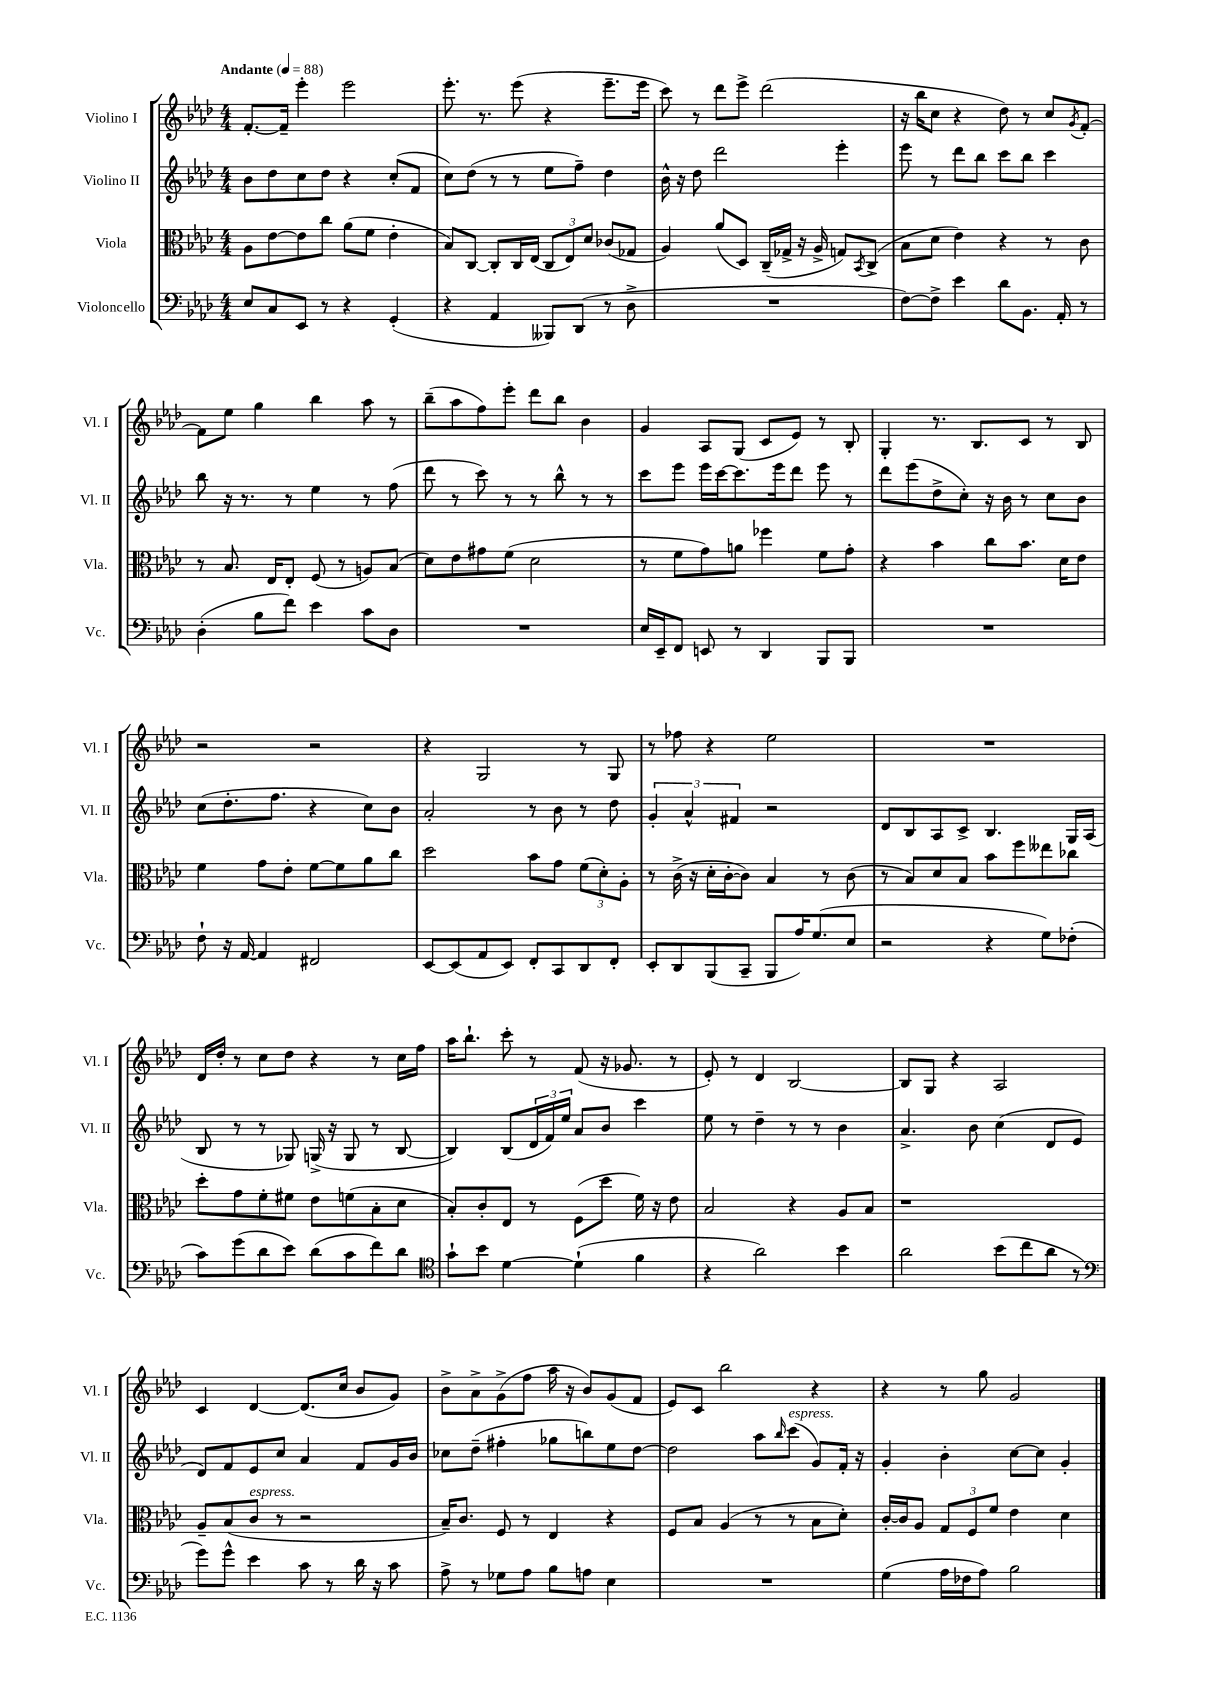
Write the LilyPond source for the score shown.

<<
\new StaffGroup <<
\new Staff = "s0" \with { instrumentName = "Violino I" shortInstrumentName = "Vl. I" } {
    \clef treble \key aes \major \numericTimeSignature \time 4/4 \tempo "Andante" 4 = 88
    f'8.~-. f'16-- ees'''4-. ees'''2 |
    ees'''8.-. r8. ees'''8( r4 ees'''8.-- ees'''16 |
    c'''8) r8 des'''8 ees'''8-> des'''2( |
    r16 bes''16 c''8 r4 des''8) r8 c''8 \acciaccatura { g'8 } f'8~-. |
    f'8 ees''8 g''4 bes''4 aes''8 r8 |
    bes''8--( aes''8 f''8) ees'''8-. des'''8 bes''8 bes'4 |
    g'4 aes8 g8( c'8 ees'8) r8 bes8-. |
    g4-. r8. bes8. c'8 r8 bes8 |
    r2 r2 |
    r4 g2 r8 g8 |
    r8 fes''8 r4 ees''2 |
    R1 |
    des'16 des''16-. r8 c''8 des''8 r4 r8 c''16 f''16 |
    aes''16 bes''8.-! c'''8-. r8 f'8( r16 ges'8. r8 |
    ees'8-.) r8 des'4 bes2~ |
    bes8 g8 r4 aes2 |
    c'4 des'4~ des'8.( c''16 bes'8 g'8) |
    bes'8-> aes'8-> g'8->( f''8 aes''16 r16 bes'8) g'8( f'8 |
    ees'8) c'8 bes''2 r4 |
    r4 r8 g''8 g'2 \bar "|." |
}
\new Staff = "s1" \with { instrumentName = "Violino II" shortInstrumentName = "Vl. II" } {
    \clef treble \key aes \major \numericTimeSignature \time 4/4
    bes'8 des''8 c''8 des''8 r4 c''8-.( f'8 |
    c''8) des''8( r8 r8 ees''8 f''8--) des''4 |
    bes'16-^ r16 des''8 des'''2 ees'''4-. |
    ees'''8 r8 des'''8 bes''8 c'''8 bes''8 c'''4 |
    bes''8 r16 r8. r8 ees''4 r8 f''8( |
    des'''8 r8 c'''8) r8 r8 bes''8-^ r8 r8 |
    c'''8 ees'''8 ees'''16 c'''16~ c'''8. ees'''16 des'''8 ees'''8 r8 |
    des'''8 ees'''8( des''8-> c''8-.) r16 bes'16 r8 c''8 bes'8 |
    c''8( des''8.-. f''8. r4 c''8) bes'8 |
    aes'2-. r8 bes'8 r8 des''8 |
    \tuplet 3/2 { g'4-. aes'4-^ fis'4 } r2 |
    des'8 bes8 aes8 c'8-> bes4. g16 aes16( |
    bes8 r8 r8 ges8) g16->( r16 g8 r8 bes8~ |
    bes4) bes8( \tuplet 3/2 { des'16 f'16) ees''16 } aes'8 bes'8 c'''4 |
    ees''8 r8 des''4-- r8 r8 bes'4 |
    aes'4.-> bes'8 c''4( des'8 ees'8 |
    des'8) f'8 ees'8 c''8 aes'4 f'8 g'16 bes'16 |
    ces''8 des''8--( fis''4-. ges''8 b''8) ees''8 des''8~ |
    des''2 aes''8 \grace { bes''16 } c'''8^\markup { \italic "espress." }( g'8) f'16-. r16 |
    g'4-. bes'4-. c''8~ c''8 g'4-. \bar "|." |
}
\new Staff = "s2" \with { instrumentName = "Viola" shortInstrumentName = "Vla." } {
    \clef alto \key aes \major \numericTimeSignature \time 4/4
    aes8 ees'8~ ees'8 c''8 aes'8( f'8 ees'4-. |
    bes8) c8~ c8-. c16 ees16( \tuplet 3/2 { c8 ees8) des'8 } ces'8( ges8 |
    aes4) aes'8( des8) c16--( ges16-> r16 aes16-> g8) \acciaccatura { bes,8 } c8->( |
    bes8 des'8 ees'4) r4 r8 c'8 |
    r8 bes8. ees16 ees8-. f8( r8 a8) bes8( |
    des'8) ees'8 gis'8 f'8( des'2 |
    r8 f'8 g'8) a'8 fes''4 f'8 g'8-. |
    r4 bes'4 c''8 bes'8. des'16 ees'8 |
    f'4 g'8 ees'8-. f'8~ f'8 aes'8 c''8 |
    des''2 bes'8 g'8 \tuplet 3/2 { f'8( des'8-.) aes8-. } |
    r8 c'16->( r16 des'16-. c'16~-. c'8) bes4 r8 c'8( |
    r8 bes8) des'8 bes8 bes'8 f''8 eeses''8 ces''8 |
    des''8-. g'8 f'8-. fis'8 ees'8 f'8( bes8-. des'8 |
    bes8-.) c'8-. ees8 r8 f8( des''8 f'16) r16 ees'8 |
    bes2 r4 aes8 bes8 |
    r1 |
    aes8-- bes8( c'8^\markup { \italic "espress." } r8 r2 |
    bes16--) c'8. f8 r8 ees4 r4 |
    f8 bes8 aes4( r8 r8 bes8 des'8-.) |
    c'16~-. c'16 aes8 \tuplet 3/2 { g8 f8 f'8 } ees'4 des'4 \bar "|." |
}
\new Staff = "s3" \with { instrumentName = "Violoncello" shortInstrumentName = "Vc." } {
    \clef bass \key aes \major \numericTimeSignature \time 4/4
    ees8 c8 ees,8 r8 r4 g,4-.( |
    r4 aes,4 beses,,8) des,8( r8 des8-> |
    R1 |
    f8~) f8-> ees'4 des'8 bes,8. aes,16-. r8 |
    des4-.( bes8 f'8) ees'4 c'8 des8 |
    R1 |
    ees16 ees,16-- f,8 e,8 r8 des,4 bes,,8 bes,,8 |
    R1 |
    f8-! r16 aes,16~ aes,4 fis,2 |
    ees,8~ ees,8( aes,8 ees,8) f,8-. c,8 des,8 f,8-. |
    ees,8-. des,8 bes,,8( c,8-- bes,,8 aes16) g8.( ees8 |
    r2 r4 g8) fes8-.( |
    c'8) g'8( des'8 ees'8) des'8( c'8 f'8) des'8 |
    \clef tenor g'8-! bes'8 des'4~ des'4-!( f'4 |
    r4 aes'2) bes'4 |
    aes'2 bes'8( c''8 aes'8 r8 |
    \clef bass g'8) g'8-^ ees'4 c'8 r8 des'16 r16 c'8 |
    aes8-> r8 ges8 aes8 bes8 a8 ees4 |
    R1 |
    g4( aes16 fes16 aes8) bes2 \bar "|." |
}
>>
>>
\layout { \context { \Score \remove "Bar_number_engraver" } }
